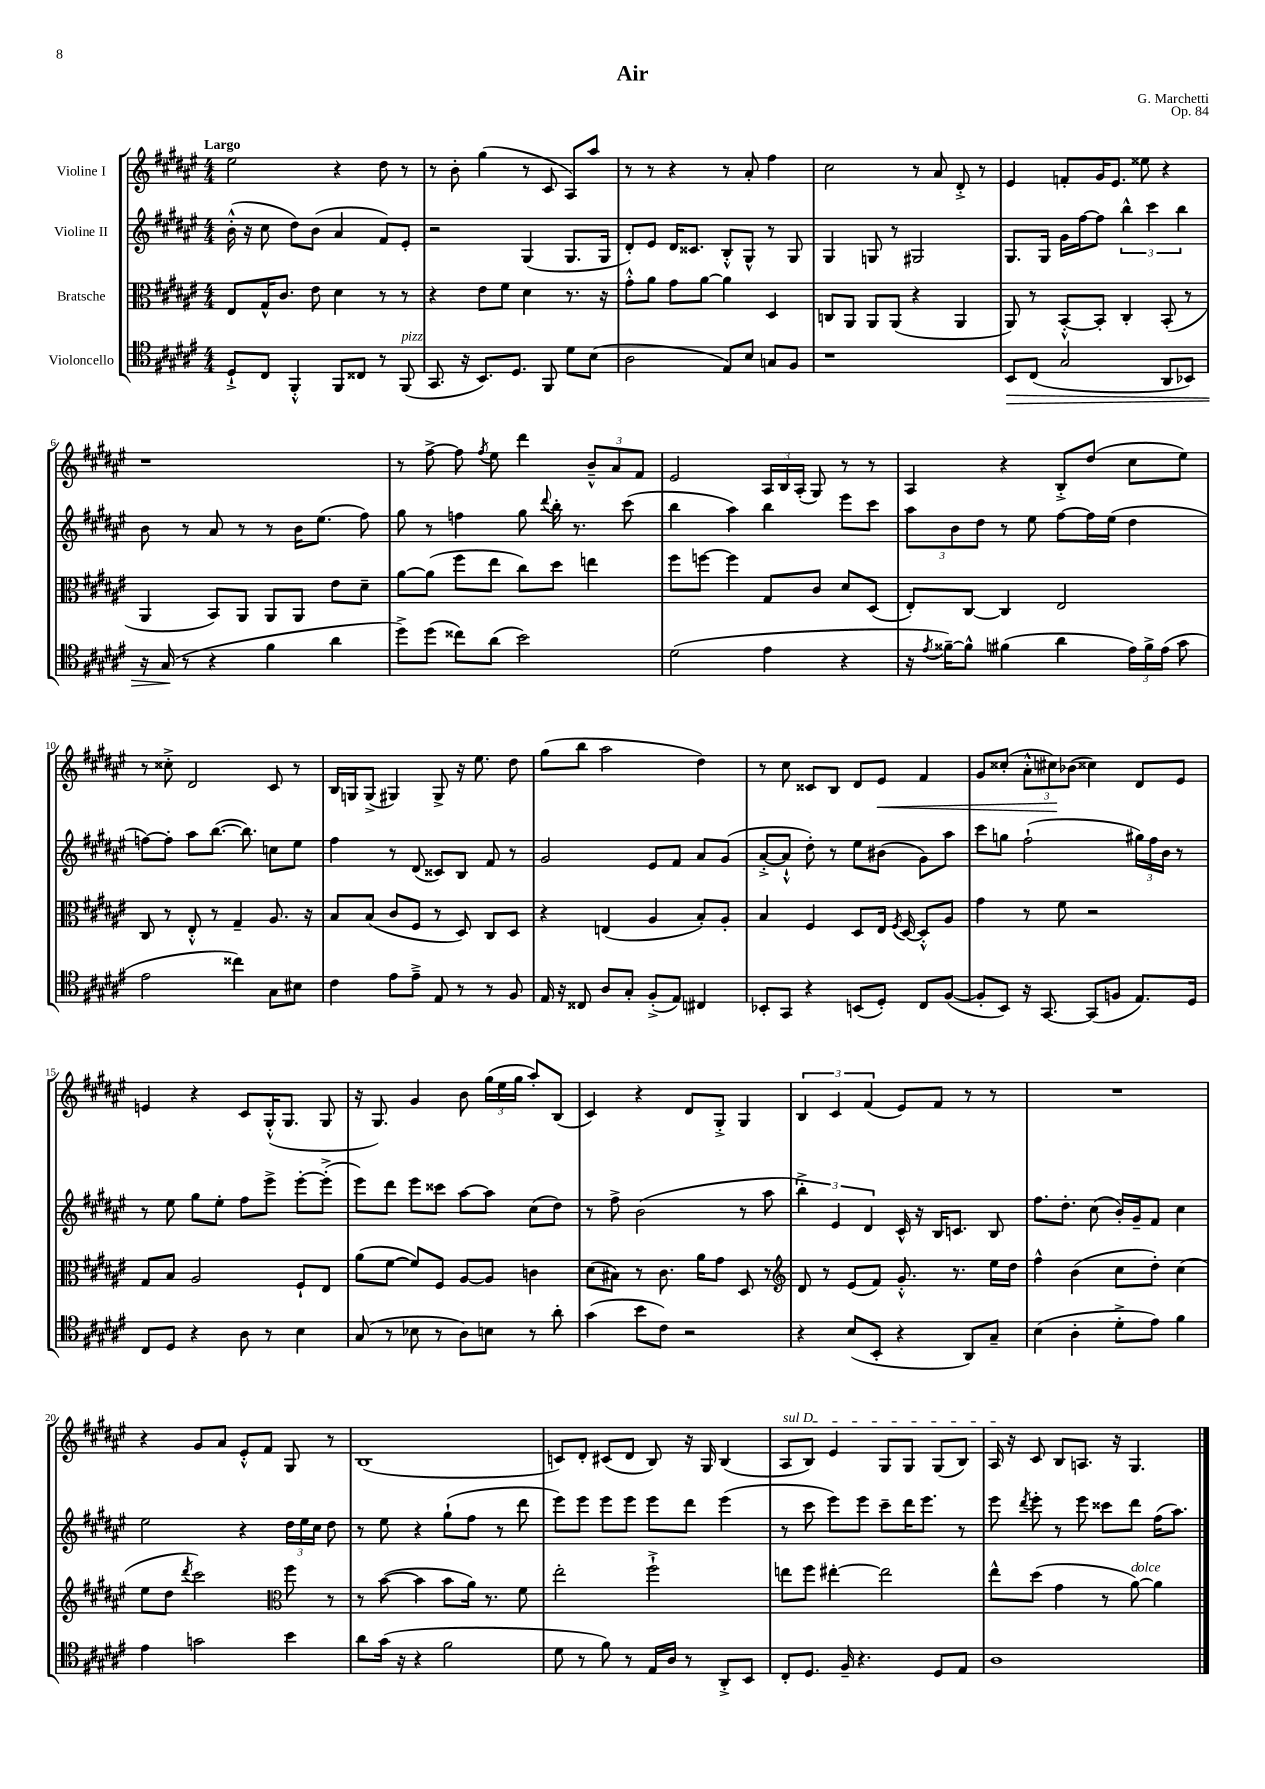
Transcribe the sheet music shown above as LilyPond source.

\header { title = "Air" composer = "G. Marchetti" opus = "Op. 84" }
<<
\new StaffGroup <<
\new Staff = "s0" \with { instrumentName = "Violine I" } {
    \clef treble \key fis \major \numericTimeSignature \time 4/4 \tempo "Largo"
    \autoBeamOff eis''2 r4 dis''8 r8 |
    r8 b'8-. gis''4( r8 cis'8 ais8[) ais''8] |
    r8 r8 r4 r8 ais'8-. fis''4 |
    cis''2 r8 ais'8 dis'8-.-> r8 |
    eis'4 f'8[-. gis'16 eis'8.] eisis''8 r4 |
    r1 |
    r8 fis''8~-> fis''8 \acciaccatura { fis''8 } eis''8 dis'''4 \tuplet 3/2 { b'8[---^ ais'8 fis'8] } |
    eis'2 \tuplet 3/2 { ais16[ b16 ais16]-.( } gis8) r8 r8 |
    ais4 r4 b8[-.-> dis''8]( cis''8[ eis''8]) |
    r8 cisis''8-.-> dis'2 cis'8 r8 |
    b16[ g16 g8]->( gis4) gis8-> r16 eis''8. dis''8 |
    gis''8[( b''8] ais''2 dis''4) |
    r8 cis''8 cisis'8[ b8] dis'8[ eis'8]\< fis'4 |
    gis'8[ cisis''8]-.( \tuplet 3/2 { ais'8[-.-^ cis''8\!) bes'8]( } cisis''4) dis'8[ eis'8] |
    e'4 r4 cis'8[ gis16-.-^( gis8.] gis8 |
    r16 gis8.) gis'4 b'8 \tuplet 3/2 { gis''16[( eis''16 gis''16] } ais''8[-.) b8]( |
    cis'4) r4 dis'8[ gis8]-.-> gis4 |
    \tuplet 3/2 { b4 cis'4 fis'4( } eis'8[) fis'8] r8 r8 |
    R1 |
    r4 gis'8[ ais'8] eis'8[-.-^ fis'8] gis8 r8 |
    b1( |
    c'8[) dis'8]-. cis'8[( dis'8] b8) r16 gis16 b4( |
    \once \override TextSpanner.bound-details.left.text = \markup { \italic "sul D" } ais8[\startTextSpan b8]) eis'4 gis8[ gis8] gis8[( b8]) |
    ais16\stopTextSpan r16 cis'8 b8[ a8.] r16 gis4. \bar "|." |
}
\new Staff = "s1" \with { instrumentName = "Violine II" } {
    \clef treble \key fis \major \numericTimeSignature \time 4/4
    \autoBeamOff b'16-.-^( r16 cis''8 dis''8[) b'8]( ais'4 fis'8[) eis'8]-. |
    r2 gis4( gis8.[ gis16] |
    dis'8[-.) eis'8] dis'16[ cisis'8.] b8[-.-^ gis8]-^ r8 gis8 |
    gis4 g8 r8 gis2 |
    gis8.[ gis16] gis'16[ fis''16~ fis''8] \tuplet 3/2 { b''4-^ cis'''4 b''4 } |
    b'8 r8 ais'8 r8 r8 b'16[ eis''8.]( fis''8) |
    gis''8 r8 f''4 gis''8 \appoggiatura { dis'''8 } b''16-. r8. cis'''8( |
    b''4 ais''4) b''4 eis'''8[ cis'''8] |
    \tuplet 3/2 { ais''8[ b'8 dis''8] } r8 eis''8 fis''8[~ fis''16 eis''16]( dis''4 |
    f''8[~) f''8]-. ais''8[ b''8.]~( b''8.) c''8[ eis''8] |
    fis''4 r8 dis'8( cisis'8[) b8] fis'8 r8 |
    gis'2 eis'8[ fis'8] ais'8[ gis'8]( |
    ais'8[~-.-> ais'8]-!-^ dis''8-.) r8 eis''8[ bis'8]( gis'8[) ais''8] |
    cis'''8[ g''8] fis''2-!( \tuplet 3/2 { gis''16[) fis''16 b'16] } r8 |
    r8 eis''8 gis''8[ eis''8]-. fis''8[ eis'''8]-> eis'''8[~-. eis'''8]-.->( |
    eis'''8[) dis'''8] eis'''8[ cisis'''8] ais''8[~ ais''8] cis''8[( dis''8]) |
    r8 fis''8-> b'2( r8 ais''8 |
    \tuplet 3/2 { b''4-.->) eis'4 dis'4 } cis'16-^ r16 b16[ c'8.] b8 |
    fis''8.[ dis''8.]-. cis''8( b'16[-.) gis'16-- fis'8] cis''4 |
    eis''2 r4 \tuplet 3/2 { dis''16[ eis''16 cis''16] } dis''8 |
    r8 eis''8 r4 gis''8[-!( fis''8] r8 dis'''8 |
    eis'''8[) eis'''8] eis'''8[ eis'''8] eis'''8[ dis'''8] eis'''4( |
    r8 cis'''8 eis'''8[) eis'''8] cis'''8[-- dis'''16 eis'''8.] r8 |
    eis'''8 \acciaccatura { dis'''8 } eis'''8-. r8 eis'''8 cisis'''8[ dis'''8] fis''16[( ais''8.]) \bar "|." |
}
\new Staff = "s2" \with { instrumentName = "Bratsche" } {
    \clef alto \key fis \major \numericTimeSignature \time 4/4
    \autoBeamOff eis8[ gis16-^ cis'8.] eis'8 dis'4 r8 r8 |
    r4 eis'8[ fis'8] dis'4 r8. r16 |
    gis'8[-.-^ ais'8] gis'8[ ais'8]~ ais'4 dis4 |
    c8[ ais,8] ais,8[ ais,8]( r4 ais,4 |
    ais,8) r8 b,8[~-.-^ b,8]-. cis4-. b,8-.( r8 |
    ais,4 b,8[) ais,8] ais,8[ ais,8] eis'8[ dis'8]-- |
    ais'8[~ ais'8]( fis''8[ eis''8] cis''8[) dis''8] e''4 |
    fis''8[ f''8]~ f''4 gis8[ cis'8] dis'8[ dis8]( |
    eis8[-.) cis8]~ cis4 eis2 |
    cis8 r8 eis8-.-^ r8 gis4-- ais8. r16 |
    b8[ b8]( cis'8[ fis8] r8 dis8) cis8[ dis8] |
    r4 e4( ais4 b8[-.) ais8]-. |
    b4 fis4 dis8[ eis16] \acciaccatura { fis8 } dis16~ dis8[-.-^ ais8] |
    gis'4 r8 fis'8 r2 |
    gis8[ b8] ais2 fis8[-! eis8] |
    ais'8[( fis'8]~ fis'8[) fis8] ais8[~ ais8] c'4 |
    dis'8[( bis8]) r8 cis'8. ais'16[ gis'8] dis8 r8 |
    \clef treble dis'8 r8 eis'8[( fis'8]) gis'8.-.-^ r8. eis''16[ dis''16] |
    fis''4-^ b'4( cis''8[ dis''8]-.) cis''4( |
    eis''8[ dis''8] \acciaccatura { dis'''8 } cis'''2) \clef alto fis''8 r8 |
    r8 b'8~( b'4 b'8[ ais'16]) r8. fis'8 |
    eis''2-. fis''2-!-> |
    e''8[ fis''8] eis''4~-. eis''2 |
    eis''8[-^ dis''8]( gis'4 r8 ais'8~^\markup { \italic "dolce" }) ais'4 \bar "|." |
}
\new Staff = "s3" \with { instrumentName = "Violoncello" } {
    \clef tenor \key fis \major \numericTimeSignature \time 4/4
    \autoBeamOff dis8[-!-> cis8] fis,4-.-^ fis,8[ cisis8] r8 fis,8^\markup { \italic "pizz." }( |
    gis,8. r16 b,8.[) dis8.] fis,8 dis'8[ b8]( |
    ais2 eis8[) b8] g8[ fis8] |
    r1 |
    b,8[\> cis8]( gis2 ais,8[ bes,8]) |
    r16 gis16\!( r8 r4 fis'4 ais'4 |
    dis''8[->) dis''8]( cisis''8[) ais'8]( b'2) |
    dis'2( eis'4 r4 |
    r16 \acciaccatura { eis'8 } fisis'16[~--) fisis'8]-^ fis'4( ais'4 \tuplet 3/2 { eis'16[) fis'16-> eis'16]( } gis'8 |
    eis'2 cisis''4) gis8[ bis8] |
    cis'4 eis'8[ eis'8]---> eis8 r8 r8 fis8 |
    eis16 r16 cisis8 ais8[ gis8]-. fis8[-.->( eis8]) cis4 |
    bes,8[-. gis,8] r4 b,8[( dis8]-.) cis8[ fis8]~( |
    fis8[-. b,8]) r16 gis,8.~ gis,8[( f8] eis8.[) dis16] |
    cis8[ dis8] r4 ais8 r8 b4 |
    gis8( r8 bes8 r8 ais8[) b8] r8 ais'8-. |
    gis'4( b'8[ cis'8]) r2 |
    r4 b8[( b,8]-. r4 ais,8[) gis8]-- |
    b4( ais4-. dis'8[-.-> eis'8]) fis'4 |
    eis'4 g'2 b'4 |
    ais'8[ gis'16]( r16 r4 fis'2 |
    dis'8 r8 fis'8) r8 eis16[ ais16] r8 ais,8[-.-> b,8] |
    cis8[-. dis8.] fis16-- r4. dis8[ eis8] |
    ais1 \bar "|." |
}
>>
>>
